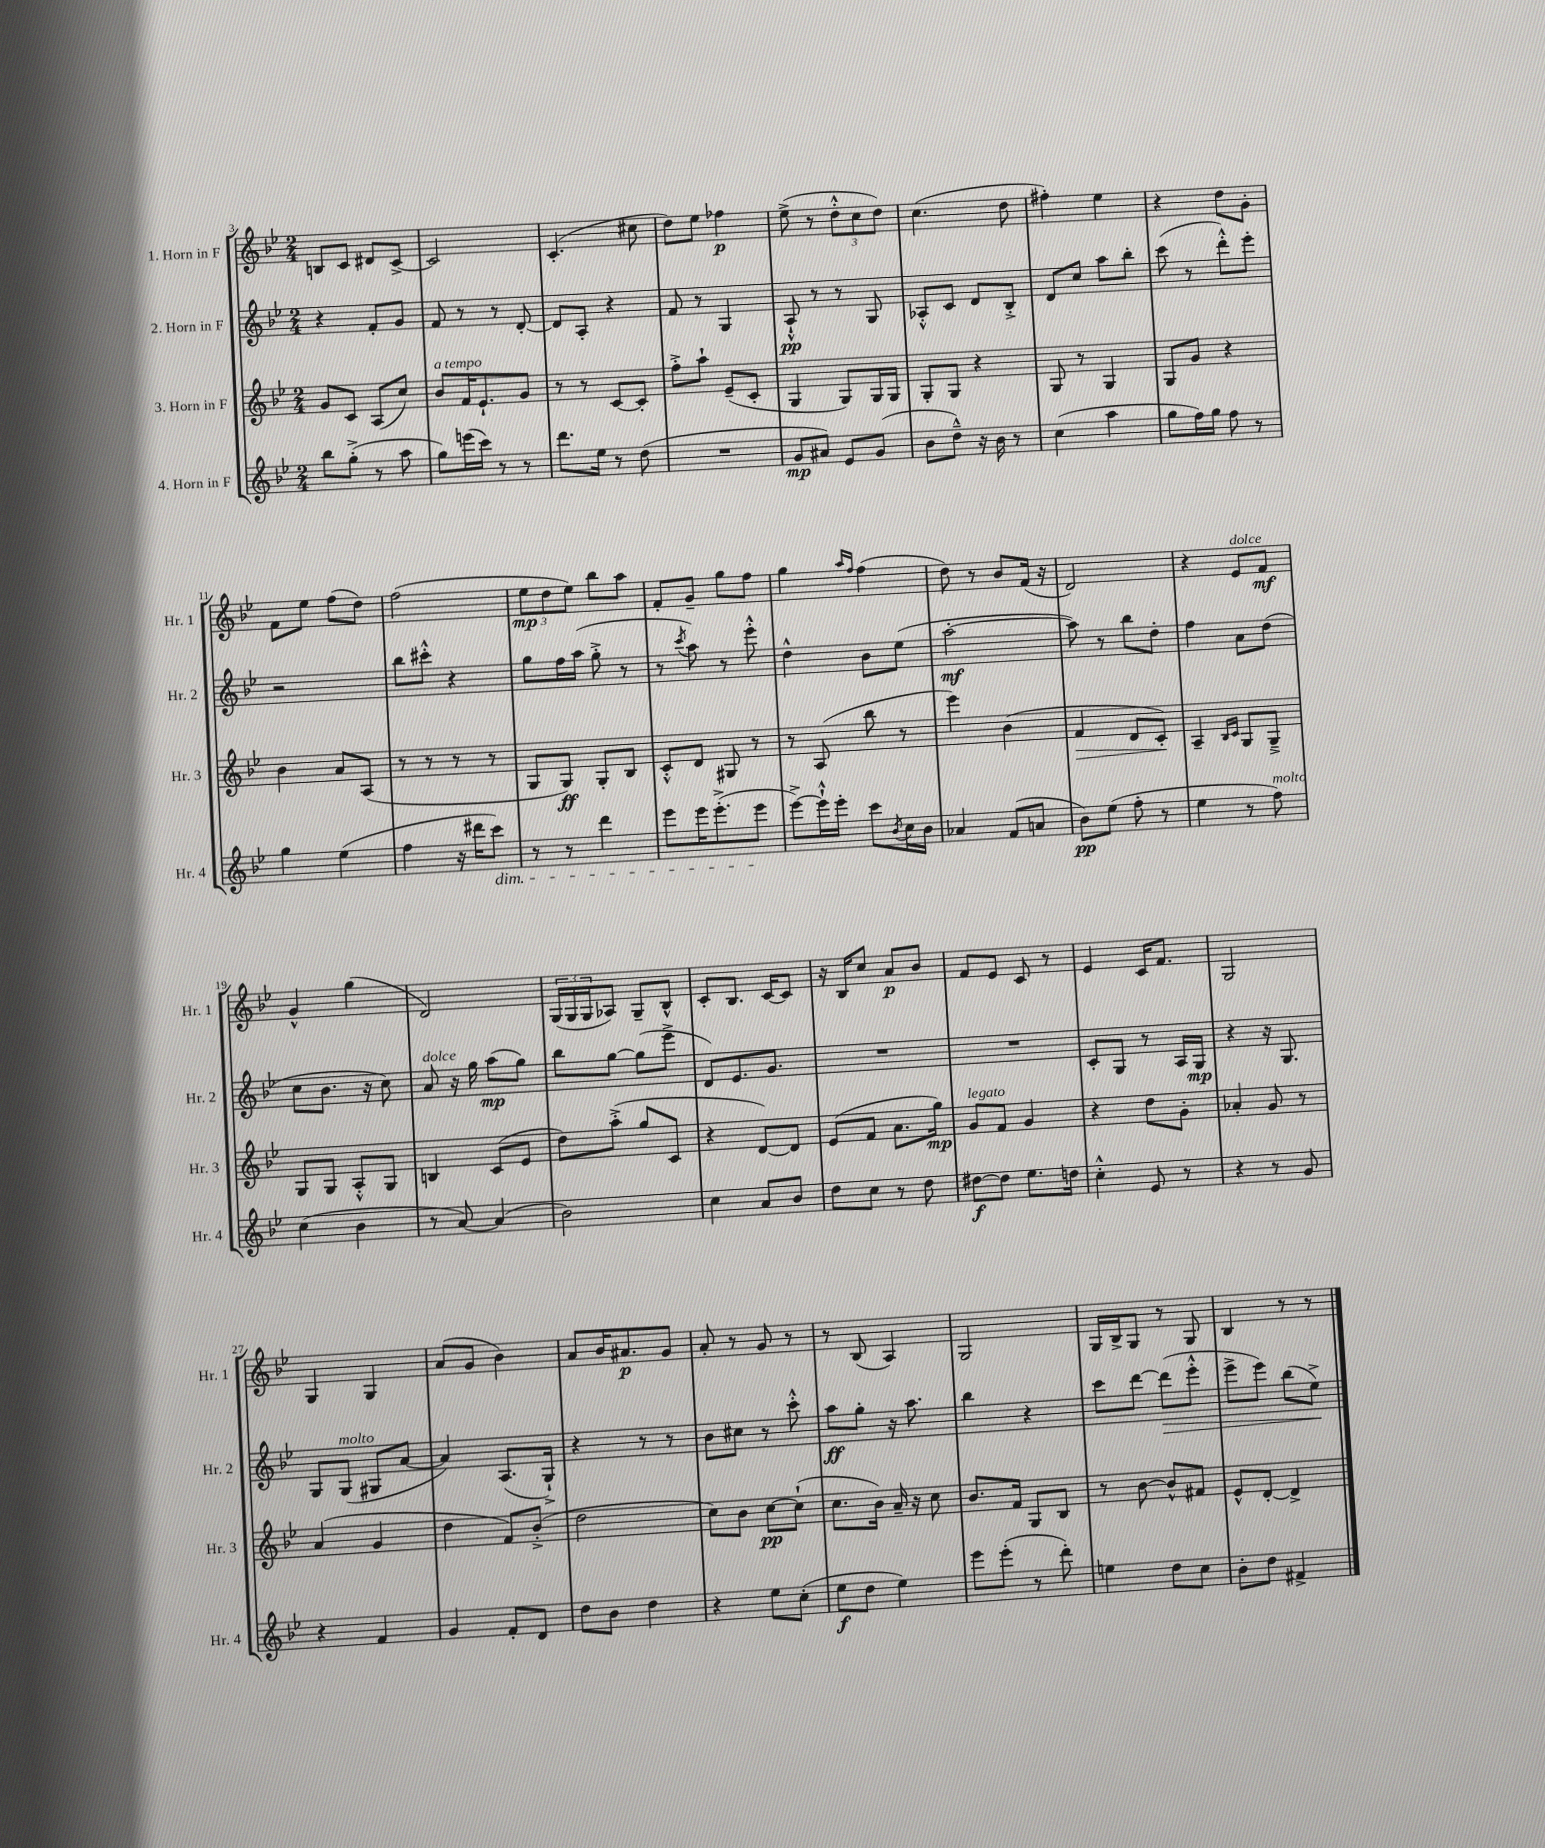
<<
\new StaffGroup <<
\new Staff = "s0" \with { instrumentName = "1. Horn in F" shortInstrumentName = "Hr. 1" } {
    \clef treble \key bes \major \numericTimeSignature \time 2/4
    b8 c'8 dis'8 c'8~-> |
    c'2 |
    c'4.-.( cis''8 |
    d''8) ees''8 fes''4\p |
    ees''8->( r8 \tuplet 3/2 { d''8-.-^ c''8 d''8) } |
    c''4.( d''8 |
    fis''4-.) ees''4 |
    r4 d''8 g'8-. |
    f'8 ees''8 f''8( d''8) |
    f''2( |
    \tuplet 3/2 { ees''8\mp d''8 ees''8) } bes''8 a''8 |
    f'8-. g'8-- g''8 f''8 |
    g''4 \grace { a''16 f''16 } f''4( |
    d''8) r8 bes'8 f'16( r16 |
    d'2) |
    r4 ees'8^\markup { \italic "dolce" } f'8\mf |
    g'4-^ g''4( |
    d'2) |
    \tuplet 3/2 { g16( g16 g16 } aes8) g8-- bes8-^ |
    c'8-. bes8. c'16~ c'8 |
    r16 bes16 c''8 a'8\p bes'8 |
    f'8 ees'8 c'8 r8 |
    ees'4 c'16 f'8. |
    g2 |
    g4 g4 |
    a'8( g'8 bes'4) |
    a'8 bes'16 ais'8.\p g'8 |
    a'8-. r8 g'8 r8 |
    r8 bes8( a4) |
    g2 |
    g16 bes16-> g8 r8 g8 |
    bes4 r8 r8 \bar "|." |
}
\new Staff = "s1" \with { instrumentName = "2. Horn in F" shortInstrumentName = "Hr. 2" } {
    \clef treble \key bes \major \numericTimeSignature \time 2/4
    r4 f'8-. g'8 |
    f'8 r8 r8 d'8~-. |
    d'8 a8-. r4 |
    f'8 r8 g4 |
    a8-!-^\pp r8 r8 g8 |
    aes8-.-^ c'8 d'8 bes8-.-> |
    d'8 c''8 a''8 bes''8-. |
    c'''8( r8 d'''8-.-^) ees'''8-. |
    r2 |
    bes''8 cis'''8-.-^ r4 |
    g''8 f''16 a''16( g''8-.-> r8 |
    r8 \acciaccatura { c'''8 } a''8) r8 ees'''8-.-^ |
    d''4-^ bes'8 ees''8( |
    a''2~-.\mf |
    a''8) r8 bes''8 d''8-. |
    f''4 a'8 d''8( |
    c''8 bes'8. r16 c''8) |
    a'8^\markup { \italic "dolce" } r16 g''16 a''8\mp( g''8) |
    bes''8 g''8~ g''8( ees'''8-> |
    d'8) ees'8. g'8. |
    R2 |
    R2 |
    c'8-. g8 r8 a16 g16\mp |
    r4 r16 g8. |
    g8 g8^\markup { \italic "molto" }( gis8 a'8~ |
    a'4) a8.( g16-!->) |
    r4 r8 r8 |
    bes'8 cis''8 r8 c'''8-.-^ |
    a''8\ff g''8-. r16 a''8. |
    bes''4 r4 |
    c'''8 d'''8~ d'''8\>( ees'''8-.-^ |
    ees'''8-> ees'''8) bes''8( ees''8->\!) \bar "|." |
}
\new Staff = "s2" \with { instrumentName = "3. Horn in F" shortInstrumentName = "Hr. 3" } {
    \clef treble \key bes \major \numericTimeSignature \time 2/4
    g'8 c'8 a8( c''8) |
    bes'8^\markup { \italic "a tempo" } f'16 ees'8.-! g'8 |
    r8 r8 c'8~ c'8-. |
    f''8-.-> a''8-! ees'8--( c'8-. |
    g4 g8) g16 g16 |
    g8-. g8 r4 |
    g8 r8 g4 |
    g8 g'8 r4 |
    bes'4 a'8 a8( |
    r8 r8 r8 r8 |
    g8 g8\ff) g8-. bes8 |
    c'8-.-^ d'8 gis8 r8 |
    r8 a8( bes''8 r8 |
    ees'''4) bes'4( |
    f'4\> d'8 c'8-.\!) |
    a4-- \grace { bes16 c'16 } g8 g8---> |
    g8 g8 a8-.-^ g8 |
    b4 c'8( ees'8 |
    d''8) a''8-.->( g''8 c'8 |
    r4 d'8~) d'8 |
    ees'8( f'8 a'8. g''16\mp) |
    g'8^\markup { \italic "legato" } f'8 g'4 |
    r4 d''8 g'8-. |
    aes'4-. g'8 r8 |
    a'4( g'4 |
    d''4 f'8) bes'8-.->( |
    d''2 |
    c''8) bes'8 c''8~\pp c''8-!( |
    c''8. bes'16) a'16-- r16 c''8 |
    bes'8. f'16 g8 bes8 |
    r8 bes'8~ bes'8-^ fis'8 |
    ees'8-^ d'8~-. d'4-> \bar "|." |
}
\new Staff = "s3" \with { instrumentName = "4. Horn in F" shortInstrumentName = "Hr. 4" } {
    \clef treble \key bes \major \numericTimeSignature \time 2/4
    bes''8 g''8-.->( r8 a''8 |
    g''8) e'''16( c'''16) r8 r8 |
    d'''8. ees''16 r8 d''8( |
    R2 |
    g'8\mp ais'8) ees'8 g'8( |
    bes'8 d''8---^) r16 bes'16 r8 |
    c''4( a''4 |
    g''8 f''16) g''16 f''8 r8 |
    g''4 ees''4( |
    f''4 r16 dis'''16 c'''8\dim) |
    r8 r8 d'''4 |
    ees'''8 ees'''16 ees'''8.-.->( ees'''8\! |
    ees'''8~->) ees'''16-!-^ ees'''16-. c'''8 \acciaccatura { bes'8 } c''16 bes'16 |
    aes'4 f'8( a'8 |
    bes'8\pp) ees''8( f''8-. r8 |
    ees''4 r8 f''8^\markup { \italic "molto" }) |
    c''4( bes'4 |
    r8 a'8~) a'4( |
    bes'2) |
    c''4 a'8 bes'8 |
    d''8 c''8 r8 d''8 |
    dis''8~\f dis''8 ees''8. d''16 |
    c''4-.-^ ees'8 r8 |
    r4 r8 g'8 |
    r4 f'4 |
    g'4 f'8-. d'8 |
    d''8 bes'8 d''4 |
    r4 ees''8 c''8-.( |
    ees''8\f d''8 ees''4) |
    ees'''8 ees'''8-.( r8 d'''8-.) |
    e''4 d''8 c''8 |
    bes'8-. d''8 fis'4-> \bar "|." |
}
>>
>>
\layout { \context { \Score currentBarNumber = #3 } }
